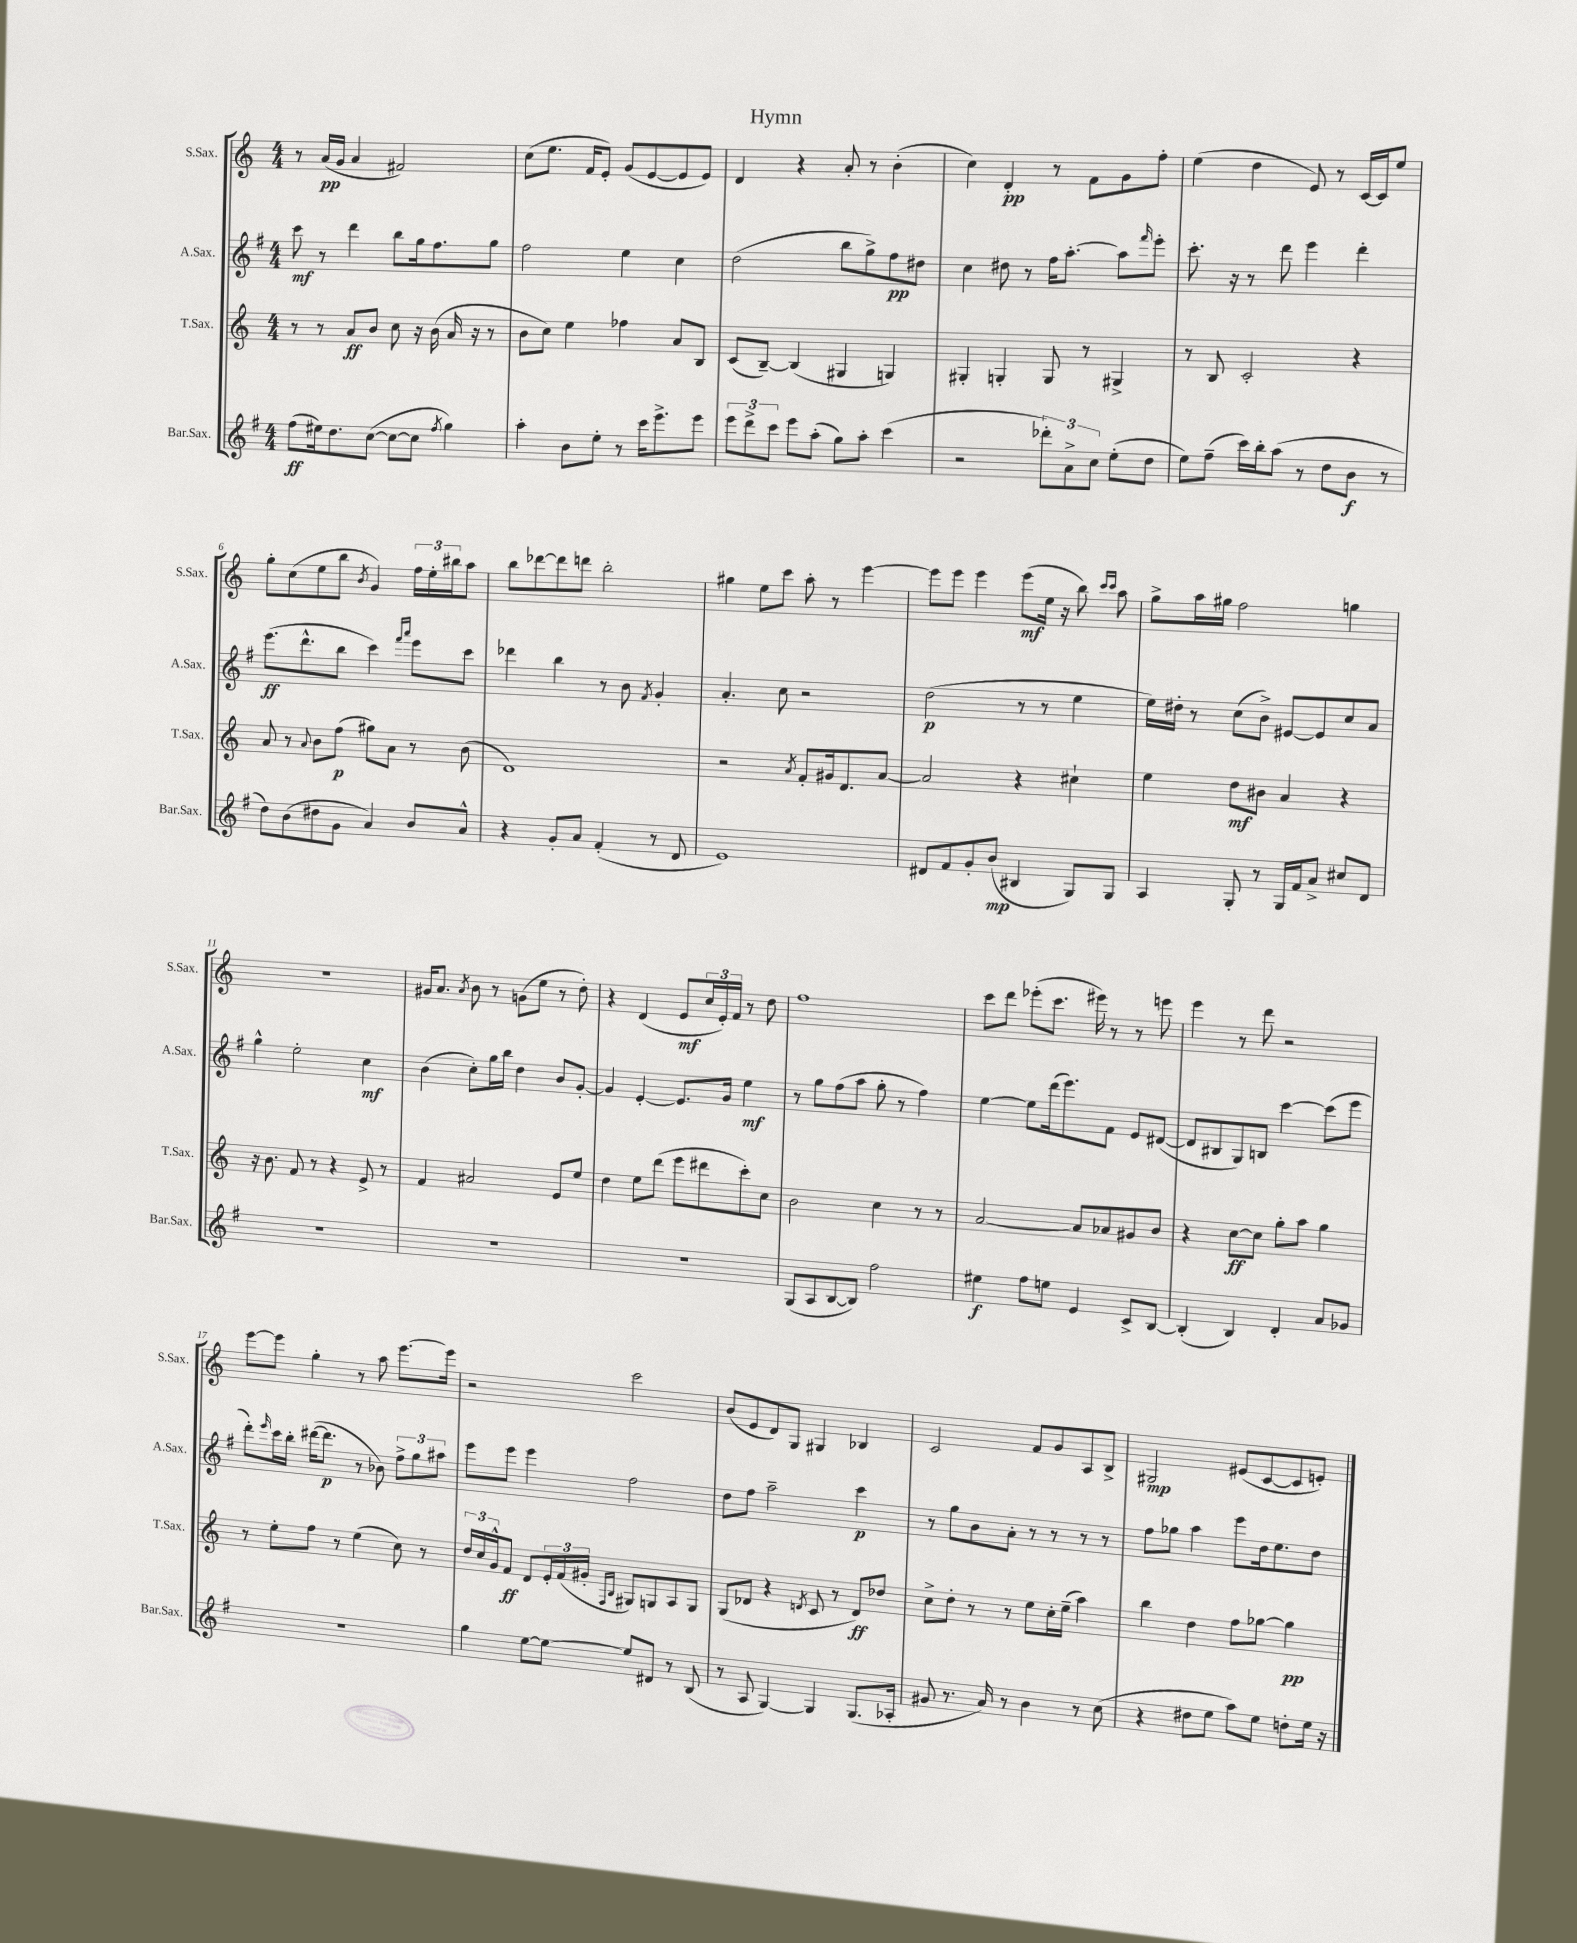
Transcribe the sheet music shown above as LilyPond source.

\header { title = "Hymn" }
<<
\new StaffGroup <<
\new Staff = "s0" \with { instrumentName = "S.Sax." shortInstrumentName = "S.Sax." } {
    \clef treble \key c \major \numericTimeSignature \time 4/4
    r8 a'16\pp( g'16 a'4 fis'2) |
    c''8( e''8. f'16 e'8-.) g'8( e'8~ e'8 e'8) |
    d'4 r4 a'8-. r8 b'4-.( |
    c''4) d'4-.\pp r8 f'8 g'8 f''8-. |
    e''4( d''4 e'8) r8 c'16~ c'16 e''8 |
    g''8-. c''8( e''8 b''8 \acciaccatura { b'8 } g'4) \tuplet 3/2 { f''16 e''16-. bis''16 } a''8 |
    b''8 des'''8~ des'''8 d'''8 b''2-. |
    gis''4 e''8 c'''8 a''8-. r8 e'''4~ |
    e'''8 e'''8 e'''4 e'''8\mf( e''16 r16 b''8) \grace { c'''16 c'''16 } a''8 |
    g''8-> a''16 gis''16 f''2 g''4 |
    R1 |
    gis'16 a'8. \acciaccatura { a'8 } b'8 r8 g'8( e''8 r8 d''8-.) |
    r4 d'4( e'8\mf \tuplet 3/2 { c''16 e'16-.) f'16 } r8 d''8 |
    f''1 |
    c'''8 d'''8 ees'''8-.( c'''8. eis'''16) r8 r8 e'''8 |
    e'''4 r8 d'''8 r2 |
    e'''8~ e'''8 g''4-. r8 a''8 e'''8.~ e'''16 |
    r2 c'''2 |
    b'8( e'8 d'8) g8 gis4 bes4 |
    c'2 f'8 g'8 a8 b8-> |
    gis2\mp eis'8( c'8~ c'8 e'8-.) \bar "|." |
}
\new Staff = "s1" \with { instrumentName = "A.Sax." shortInstrumentName = "A.Sax." } {
    \clef treble \key g \major \numericTimeSignature \time 4/4
    c'''8\mf r8 d'''4 b''8 g''16 fis''8. g''8 |
    fis''2 e''4 c''4 |
    d''2( b''8 g''8->) fis''8\pp dis''8 |
    c''4 dis''8 r8 fis''16 a''8.~-. a''8 \grace { fis'''16 } e'''8-. |
    c'''8.-. r16 r8 d'''8 e'''4 d'''4-. |
    e'''8.\ff( d'''8.-^ b''8 c'''4) \grace { fis'''16 a'''16 } e'''8 c'''8 |
    des'''4 b''4 r8 b'8 \acciaccatura { fis'8 } g'4-. |
    a'4.-. c''8 r2 |
    d''2\p( r8 r8 e''4 |
    e''16) dis''16-. r8 c''8( b'8->) eis'8~ eis'8 c''8 a'8 |
    g''4-^ e''2-. c''4\mf |
    b'4( c''8-.) g''16 b''16 d''4 b'8 g'8~-. |
    g'4 e'4~-. e'8. g'16 e''4\mf |
    r8 g''8 fis''8( a''8 g''8-. r8 fis''4) |
    e''4~ e''8 d'''16( e'''8.) fis'8 e'8 dis'8~( |
    dis'8 bis8 g8) b8 c'''4~ c'''8( e'''8 |
    d'''8-.) \grace { e'''16 } c'''16 b''16-. dis'''16~( dis'''8.\p r8 bes'8) \tuplet 3/2 { fis''8-> g''8 ais''8 } |
    e'''8 e'''8 e'''4 fis''2 |
    d''8 fis''8 a''2-- c'''4\p |
    r8 g''8 b'8 a'8-. r8 r8 r8 r8 |
    fis''8 ges''8 a''4 e'''8 d''16 e''8. d''8 \bar "|." |
}
\new Staff = "s2" \with { instrumentName = "T.Sax." shortInstrumentName = "T.Sax." } {
    \clef treble \key c \major \numericTimeSignature \time 4/4
    r8 r8 a'8\ff b'8 c''8 r16 b'16( a'16 r16 r8 |
    b'8 c''8) e''4 fes''4 a'8 b8 |
    c'8( b8~--) b4( gis4 g4) |
    gis4-. g4-. g8 r8 gis4-> |
    r8 b8 c'2-. r4 |
    a'8 r8 \appoggiatura { a'8 } b'8 f''8\p( gis''8) a'8 r8 b'8( |
    d'1) |
    r2 \acciaccatura { a'8 } f'8-. gis'16 d'8. a'8~ |
    a'2 r4 cis''4-! |
    e''4 d''8\mf bis'8 a'4 r4 |
    r16 b'8. f'8 r8 r4 e'8-> r8 |
    f'4 ais'2 e'8 e''8 |
    d''4 e''8 d'''8( e'''8 dis'''8 c'''8-.) c''8 |
    b'2 c''4 r8 r8 |
    a'2~ a'8 aes'8 gis'8 b'8 |
    r4 c''8~\ff c''8 g''8-. a''8 g''4 |
    r8 e''8-. f''8 r8 e''4( c''8) r8 |
    \tuplet 3/2 { d''16 c''16 g'16-^ } f'8\ff d'8 \tuplet 3/2 { e'16-. f'16( gis'16-. } \grace { f16 b16 } gis8) g8 a8 g8 |
    g8( des'8 r4 \acciaccatura { d'8 } c'8 r8 d'8\ff) des''8 |
    c''8-> d''8-. r8 r8 e''8 c''16-. e''16--( a''4) |
    b''4 d''4 f''8 ges''8~ ges''4\pp \bar "|." |
}
\new Staff = "s3" \with { instrumentName = "Bar.Sax." shortInstrumentName = "Bar.Sax." } {
    \clef treble \key g \major \numericTimeSignature \time 4/4
    fis''8\ff( eis''16) d''8. c''8~( c''8~ c''8 \acciaccatura { fis''8 } g''4) |
    a''4-. b'8 e''8-. r8 c'''16 e'''8.-> e'''8 |
    \tuplet 3/2 { e'''8 d'''8-> c'''8 } e'''8 a''8-.( g''8) a''8-. c'''4( |
    r2 \tuplet 3/2 { des'''8-.) a'8-> c''8 } e''8-.( d''8 |
    e''8) fis''8--( c'''16) b''16-. a''8( r8 d''8 b'8\f r8 |
    d''8) b'8( dis''8 g'8 a'4) b'8 a'8-^ |
    r4 g'8-. a'8 fis'4-.( r8 d'8 |
    e'1) |
    dis'8 fis'8 g'8-. b'8\mp( bis4 g8) g8 |
    a4 g8-. r8 g16 fis'16 a'8-> cis''8 d'8 |
    R1 |
    R1 |
    R1 |
    g8( a8 b8~ b8) fis''2 |
    eis''4\f fis''8 e''8 e'4 c'8-> b8~ |
    b4-.( b4) d'4-. a'8 ges'8 |
    R1 |
    g''4 e''8~ e''8~ e''8 dis'8 r8 b8( |
    r8 a8 g4~) g4 g8.( aes16-. |
    gis'8 r8. a'16) r8 b'4 r8 c''8( |
    r4 dis''8 e''8 a''8) e''8 d''8-. e''16 r16 \bar "|." |
}
>>
>>
